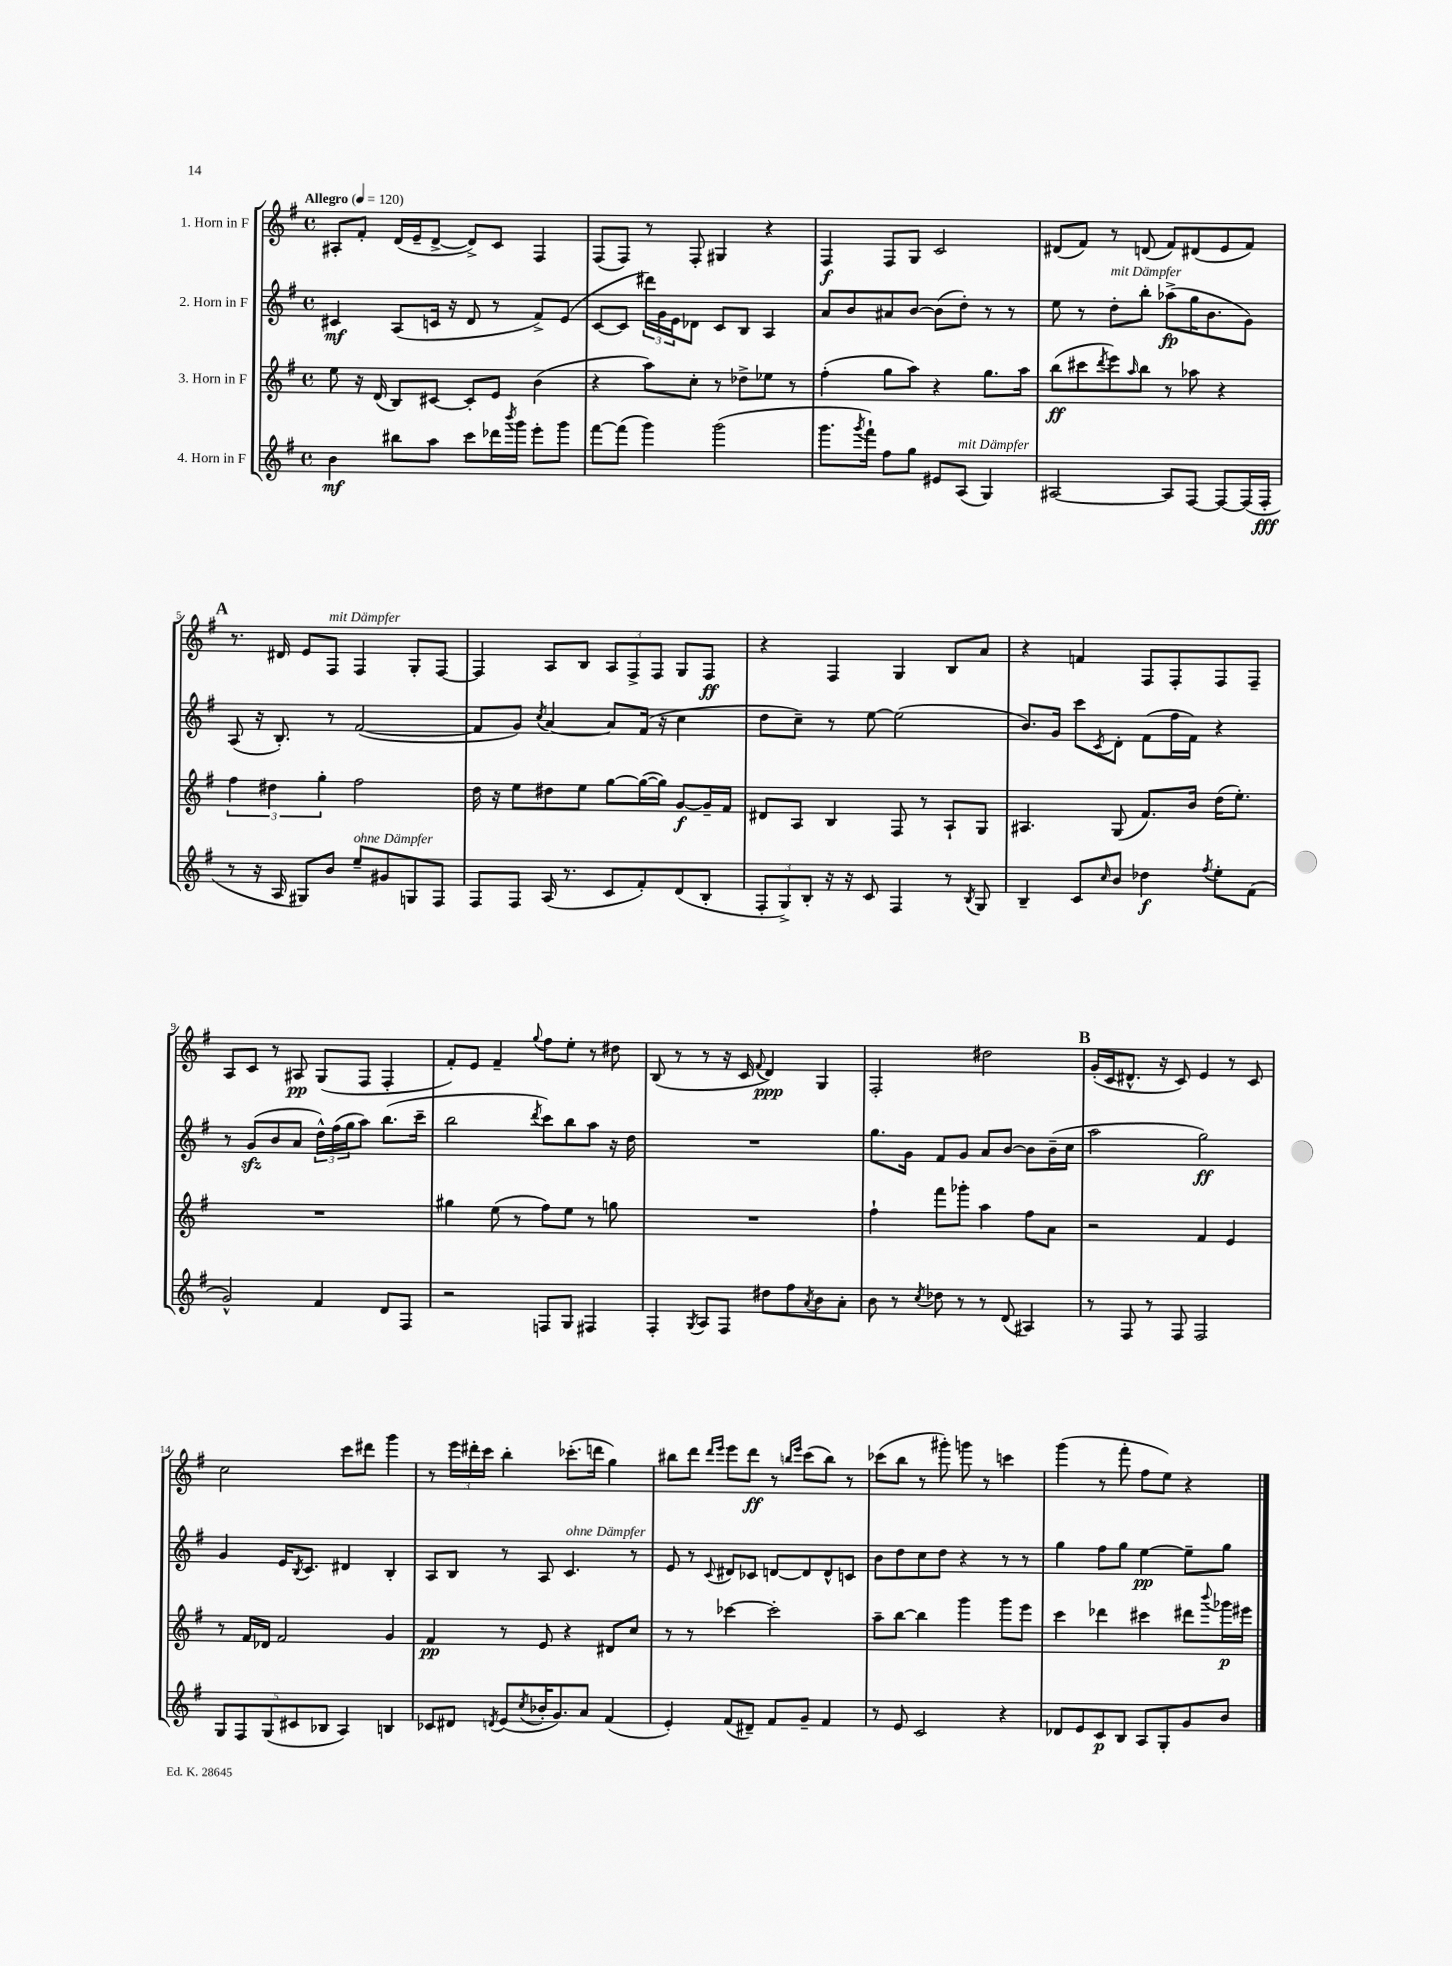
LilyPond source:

<<
\new StaffGroup <<
\new Staff = "s0" \with { instrumentName = "1. Horn in F" } {
    \clef treble \key g \major \defaultTimeSignature \time 4/4 \tempo "Allegro" 4 = 120
    ais8-. fis'8-. d'16( e'16-- d'8~-> d'8->) c'8 fis4 |
    fis8( fis8) r8 fis8-. gis4 r4 |
    fis4\f fis8 g8 c'2 |
    dis'8( fis'8) r8 d'8( fis'8) dis'8( e'8 fis'8) |
    \mark \markup { \bold "A" } r8. dis'16 e'8 fis8^\markup { \italic "mit Dämpfer" } fis4 g8-. fis8~ |
    fis4 a8 b8 \tuplet 3/2 { a8 fis8-> fis8 } g8 fis8\ff |
    r4 fis4 g4 b8 a'8 |
    r4 f'4 fis8 fis8-. fis8 fis8-- |
    a8 c'8 r8 ais8\pp g8( fis8 fis4-. |
    fis'8-.) e'8 fis'4-- \appoggiatura { g''8 } fis''8 e''8-. r8 dis''8 |
    b8( r8 r8 r16 c'16 \appoggiatura { fis'8 } d'4\ppp) g4 |
    fis2-. dis''2 |
    \mark \markup { \bold "B" } g'16-.( c'16 dis'8.-^ r16 c'8) e'4 r8 c'8 |
    c''2 c'''8 dis'''8 g'''4 |
    r8 \tuplet 3/2 { e'''16 dis'''16-. c'''16 } b''4-. ces'''8.-.( d'''16 g''4) |
    bis''8 d'''8 \grace { d'''16 e'''16 } e'''8 d'''8\ff r8 \grace { b''16 e'''16 } c'''8( b''8) r8 |
    ces'''8( b''8 r8 gis'''8-.) g'''8 r8 c'''4 |
    g'''4( r8 fis'''8-. fis''8 e''8) r4 \bar "|." |
}
\new Staff = "s1" \with { instrumentName = "2. Horn in F" } {
    \clef treble \key g \major \defaultTimeSignature \time 4/4
    cis'4\mf a8( c'16 r16 d'8 r8 fis'8->) e'8( |
    c'8~ c'8 \tuplet 3/2 { dis'''16) g'16 e'16 } des'8 c'8 b8 a4 |
    a'8 b'8 ais'8 b'8~ b'8( d''8-.) r8 r8 |
    e''8 r8 d''8-.^\markup { \italic "mit Dämpfer" } b''8-. aes''8->\fp( g''16 b'8. g'8) |
    \mark \markup { \bold "A" } a8( r16 b8.-.) r8 fis'2~( |
    fis'8 g'8) \acciaccatura { c''8 } a'4~ a'8 fis'16( r16 c''4 |
    d''8 c''8--) r8 e''8~ e''2( |
    b'8.) g'16 c'''8 \acciaccatura { c'8 } d'8-. fis'8( fis''16 fis'16) r4 |
    r8 g'8\sfz( b'8 a'8 \tuplet 3/2 { d''16-^) fis''16( g''16 } a''8) b''8.( c'''16-- |
    b''2 \acciaccatura { d'''8 } c'''8) b''8 a''8 r16 d''16 |
    R1 |
    g''8. g'16 fis'8 g'8 a'8 b'8~ b'8 b'16--( c''16 |
    \mark \markup { \bold "B" } a''2 g''2\ff) |
    g'4 e'16 \acciaccatura { b8 } c'8. dis'4 b4-. |
    a8 b8 r8 a8 c'4.^\markup { \italic "ohne Dämpfer" } r8 |
    e'8 r8 \appoggiatura { c'8 } dis'8 ces'8 d'8~ d'8 d'8-^ c'8 |
    b'8 d''8 c''8 d''8 r4 r8 r8 |
    g''4 fis''8 g''8 e''4~\pp e''8-- g''8 \bar "|." |
}
\new Staff = "s2" \with { instrumentName = "3. Horn in F" } {
    \clef treble \key g \major \defaultTimeSignature \time 4/4
    e''8 r16 d'16( b8) cis'8~ cis'8-. e'8 b'4( |
    r4 a''8) c''8-. r8 des''8-> ees''8 r8 |
    fis''4-.( g''8 a''8) r4 g''8. a''16 |
    b''8\ff( cis'''8 \acciaccatura { d'''8 } e'''8) \grace { a''16 } b''8 r8 aes''8 r4 |
    \mark \markup { \bold "A" } \tuplet 3/2 { fis''4 dis''4 g''4-. } fis''2 |
    d''16 r16 e''8 dis''8 e''8 g''8~ g''16~( g''16) g'8~\f g'16-- fis'16 |
    dis'8 a8 b4 fis8 r8 a8-! g8 |
    ais4. g8( fis'8.) b'16 d''16( e''8.-.) |
    R1 |
    gis''4 e''8( r8 fis''8) e''8 r8 g''8 |
    R1 |
    fis''4-! fis'''8 ges'''8-. a''4 fis''8 a'8 |
    \mark \markup { \bold "B" } r2 fis'4 e'4 |
    r8 fis'16 des'16 fis'2 g'4 |
    fis'4\pp r8 e'8 r4 dis'8 c''8 |
    r8 r8 ces'''4~ ces'''2-. |
    a''8-- b''8~ b''4 g'''4 g'''8 e'''8 |
    c'''4 des'''4 cis'''4 dis'''8 \appoggiatura { b'''8 } ges'''16\p eis'''16 \bar "|." |
}
\new Staff = "s3" \with { instrumentName = "4. Horn in F" } {
    \clef treble \key g \major \defaultTimeSignature \time 4/4
    b'4\mf bis''8 a''8 c'''8 des'''16 \acciaccatura { b'''8 } g'''16 e'''8-. g'''8 |
    fis'''8~ fis'''8( g'''4) g'''2( |
    g'''8. \acciaccatura { g'''8 } fis'''16-!) fis''8 g''8 eis'8 a8^\markup { \italic "mit Dämpfer" }( g4) |
    ais2~ ais8 fis8~ fis8~ fis16( fis16-.\fff |
    \mark \markup { \bold "A" } r8 r16 a16 gis8) b'8 e''8--^\markup { \italic "ohne Dämpfer" } gis'8 g8 fis8 |
    fis8 fis8 a16( r8. c'8 fis'8-.) d'8( b8-. |
    \tuplet 3/2 { fis8-. g8->) b8-. } r16 r16 c'8 fis4 r8 \acciaccatura { b8 } g8 |
    b4-- c'8 \grace { c''16 } b'8 des''4\f \acciaccatura { fis''8 } e''8-. fis'8( |
    g'2-^) fis'4 d'8 fis8 |
    r2 f8 g8 fis4 |
    fis4-. \acciaccatura { g8 } a8 fis8 dis''8 fis''8 \acciaccatura { a'8 } b'8 a'8-. |
    b'8 r8 \acciaccatura { c''8 } des''8 r8 r8 d'8( ais4) |
    \mark \markup { \bold "B" } r8 fis8 r8 fis8 fis2 |
    \tuplet 5/4 { g8 fis8 g8( cis'8 bes8 } a4) b4 |
    ces'8 dis'8 \acciaccatura { d'8 } e'8( \acciaccatura { c''8 } bes'16-. g'8.) a'8 fis'4( |
    e'4-.) fis'8( dis'8--) fis'8 g'8-- fis'4 |
    r8 e'8 c'2 r4 |
    des'8 e'8 c'8\p b8 a8 g8-. g'8 b'8 \bar "|." |
}
>>
>>
